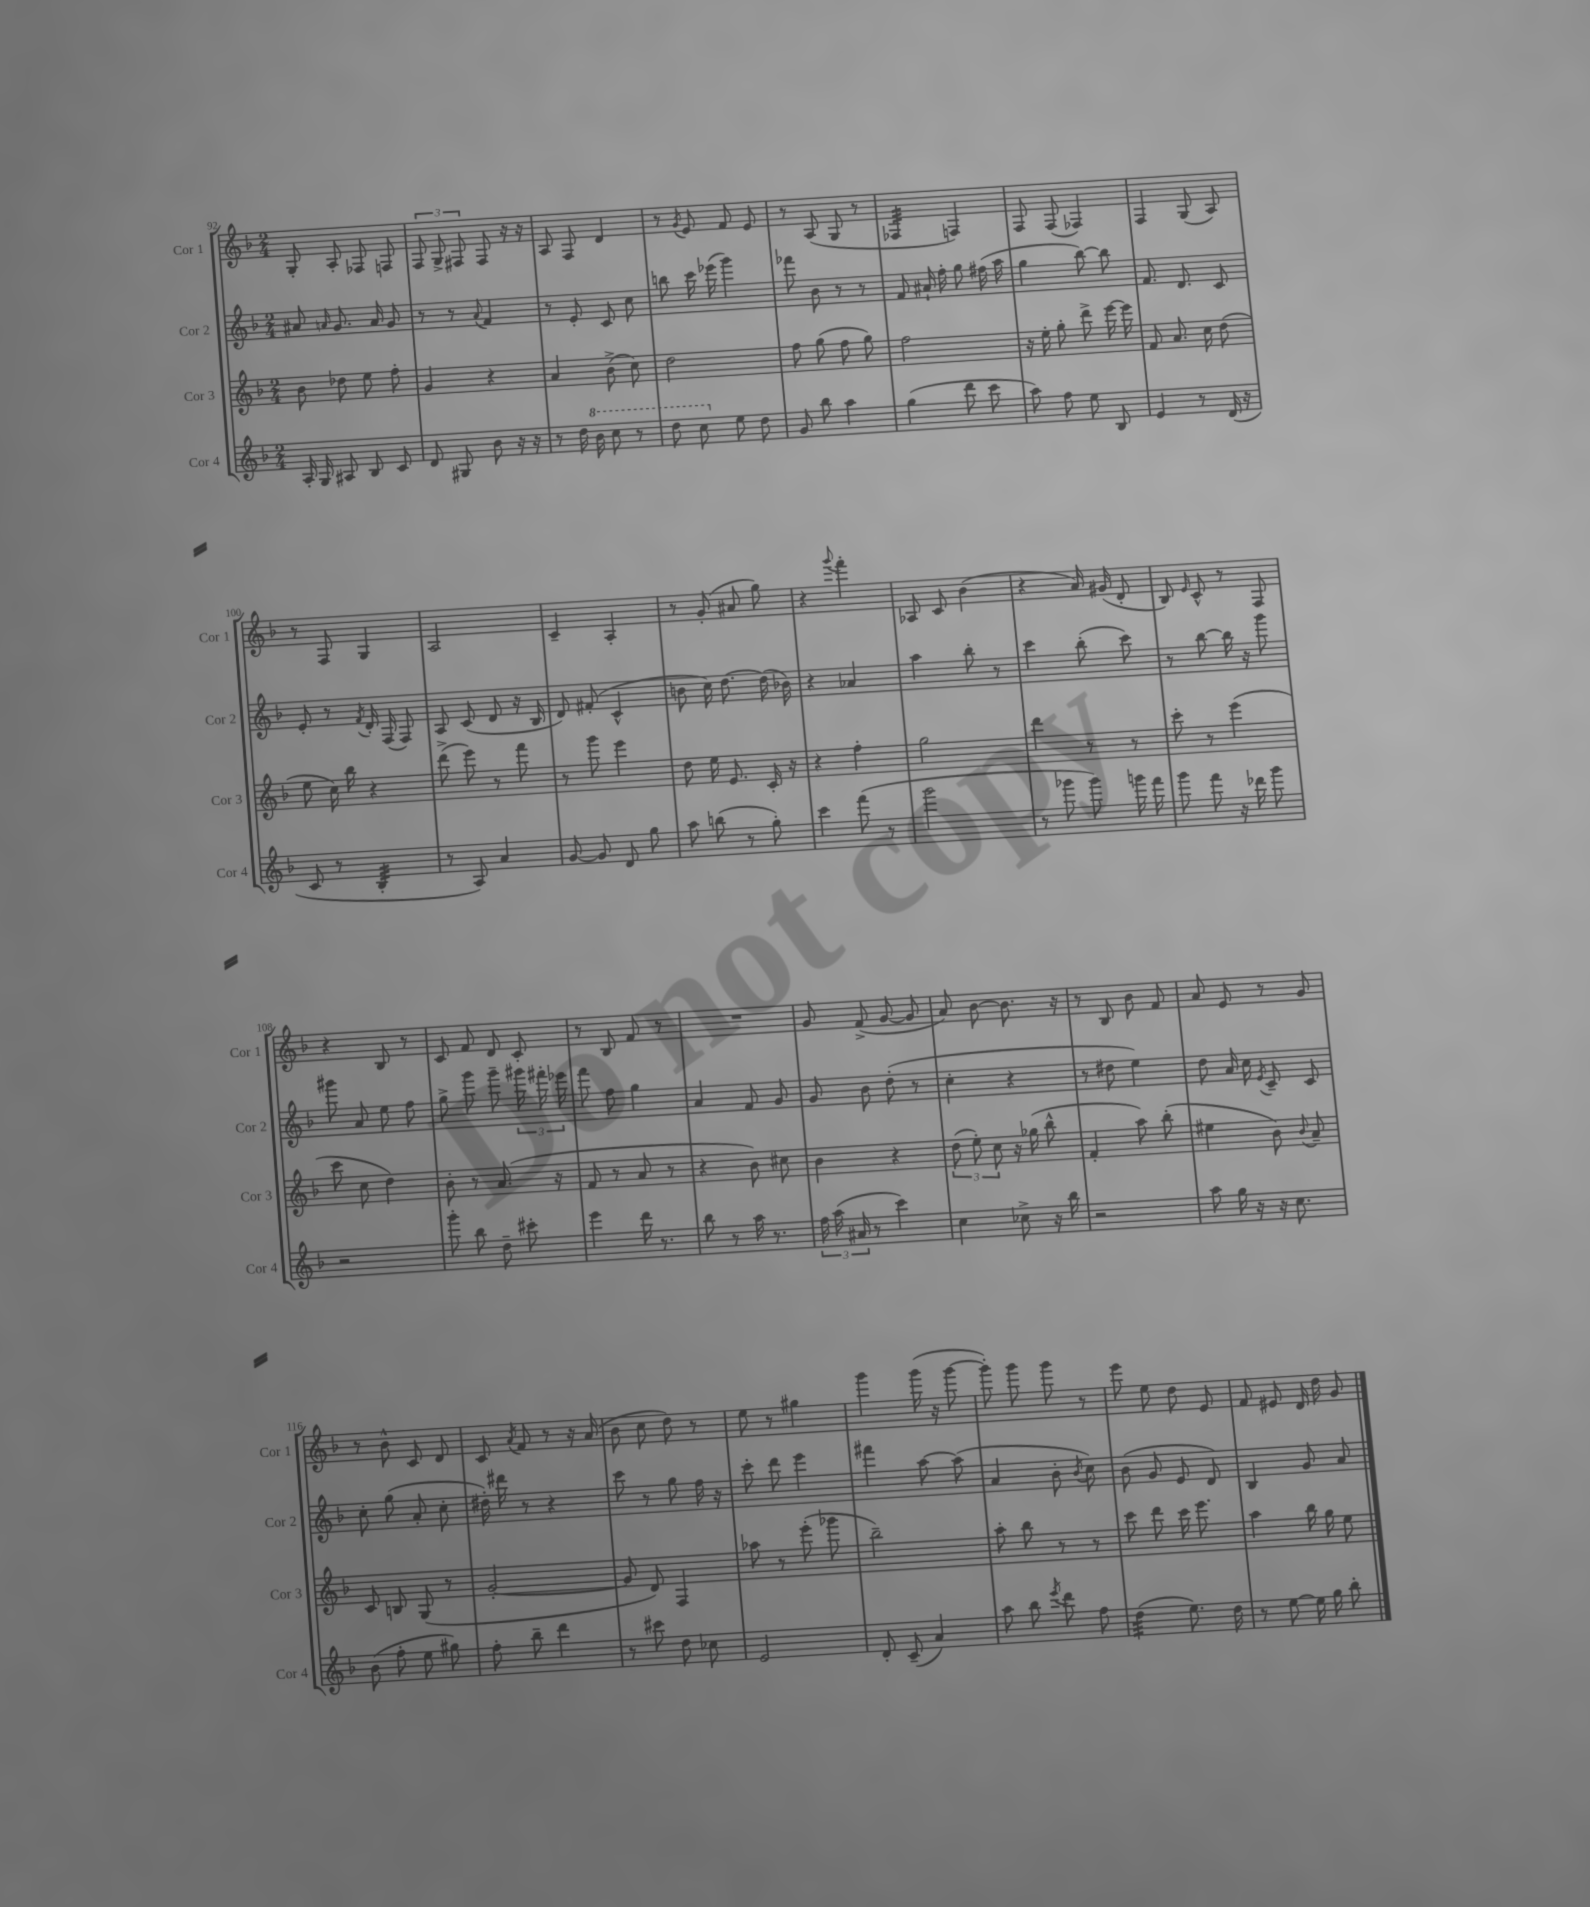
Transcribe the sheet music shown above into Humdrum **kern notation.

**kern	**kern	**kern	**kern
*staff4	*staff3	*staff2	*staff1
*clefG2	*clefG2	*clefG2	*clefG2
*k[b-]	*k[b-]	*k[b-]	*k[b-]
*M2/4	*M2/4	*M2/4	*M2/4
16A'	8b-	8a#	8G'
16G	.	.	.
.	.	16qqa	.
8A#	8dd-	8.g	8A'
8B-	8ee	.	8F-
.	.	16a	.
8c	8ff'	8g	8F
=	=	=	=
8d	4g	8r	12F
.	.	.	12G^
8G#	.	8r	.
.	.	.	12F#
.	.	8qqa	.
8b-	4r	4f	8F#
16r	.	.	16r
16r	.	.	16r
=	=	=	=
8r	4a	8r	8A
16dd	.	8e'	8F
16bb-	.	.	.
8ccc	(8b-^	8c	4d
8r	8cc)	8cc	.
=	=	=	=
8ddd	2dd	8bb	8r
.	.	.	8qg
8ccc	.	16ccc	8e
.	.	(16eee-	.
8ee	.	4ggg)	8f
8dd	.	.	8e
=	=	=	=
8g	8ff	8fff-	8r
8bb-	(8gg	8b-	(8A
4aa	8ff	8r	8G
.	8gg)	8r	8r
=	=	=	=
(4gg	2ff	8f	4F-
.	.	16a#`	.
.	.	16ff'	.
8ddd	.	8gg	4F)
8ccc	.	(16ff#	.
.	.	16aa	.
=	=	=	=
8aa)	16r	4gg	8F
.	16ee'	.	.
8ff	8gg'	.	(8F
8ee	8ddd^	[8bb-)	4F-)
8B-	[16eee	8bb-]	.
.	16eee]	.	.
=	=	=	=
4e	8f	8.f	4F
.	8.a	.	.
.	.	8.d	.
8r	.	.	(8G
.	16cc	.	.
(16d	(8dd	8c	8A)
16r	.	.	.
=	=	=	=
8c	8ee	8e'	8r
8r	16cc)	8r	8F
.	16bb-	.	.
.	.	8qf	.
4B-'	4r	16d'	4G
.	.	(16F	.
.	.	8F)	.
=	=	=	=
8r	(8ddd^	8A	2A
8A)	8eee)	(8c	.
4a	8r	8d	.
.	8fff	16r	.
.	.	16B-	.
=	=	=	=
[8g	8r	8d)	4c~
8g]	8ggg	(8f#'	.
8d	4eee	4c^^	4A'
8gg	.	.	.
=	=	=	=
8aa	8dd	8b	8r
(8bb	16ee	16cc)	(8g'
.	8.e	[8.dd	.
8r	.	.	8a#
8gg')	16c'	(16dd]	8gg)
.	16r	16b-)	.
=	=	=	=
4ccc	4r	4r	4r
.	.	.	8qqggg
(8fff	4ff'	4a-	4fff'
8r	.	.	.
=	=	=	=
2ggg	2gg	4aa	8A-
.	.	.	8c
.	.	8bb-'	(4b-
.	.	8r	.
=	=	=	=
8r	4ddd	4ccc	4r
8ggg-	.	.	.
8ggg-)	8r	(8bb-'	16a)
.	.	.	(16g#
16ggg	8r	8ccc)	8d'
16fff	.	.	.
=	=	=	=
8ggg	8ccc'	8r	8B-)
.	.	.	16qqe
8fff	8r	[8bb-	8c^^
16r	(4eee	16bb-]	8r
16ddd-	.	16r	.
8ggg	.	8ggg	8F
=	=	=	=
2r	8ccc	8ggg#	4r
.	8cc	8a	.
.	4dd)	8ee	8B-
.	.	8ff	8r
=	=	=	=
8ggg'	8b-'	8gg^	8c
8bb-	8r	8ggg	8f
8dd~	(8.a	8ggg~	8d
8ccc#'	.	24ggg#	8c'
.	.	24fff#'	.
.	16r	.	.
.	.	24eee-	.
=	=	=	=
4eee	8f	8fff	8r
.	8r	8ff	8B-
16ddd	8a	4gg	8f
8.r	.	.	.
.	8r	.	8r
=	=	=	=
8bb-	4r	4a	2r
8r	.	.	.
16aa	8b-)	8f	.
8.r	.	.	.
.	8cc#	8g	.
=	=	=	=
24ff	4b-	8g	8g
(24aa	.	.	.
24a#	.	.	.
8r	.	8b-	(8f^
4ccc)	4r	(8dd'	[8g
.	.	8r	8g]
=	=	=	=
4cc	(12dd	4cc'	8a)
.	12ee')	.	.
.	.	.	[8b-
.	12cc	.	.
8cc-^	16r	4r	8.b-]
.	(16gg-	.	.
16r	8bb-^^	.	.
16bb-	.	.	16r
=	=	=	=
2r	4f'	8r	8r
.	.	8dd#	8B-
.	8aa)	4ee)	8b-
.	(8bb-'	.	8f
=	=	=	=
8aa	4ee#	8dd	8a
16gg	.	16a	8e
16r	.	16cc	.
.	.	8qe	.
16r	8b-)	8c~	8r
8.cc	.	.	.
.	8qqb-	.	.
.	8a~	8c	8g
=	=	=	=
(8b-	8c	8cc'	8r
8ff'	8B	(8gg	8b-^^
8ee	(8G	8a'	8c
8gg#)	8r	8cc'	8d
=	=	=	=
8ff'	[2g'	16dd#')	8c
.	.	16ddd#	.
.	.	.	8qa
8bb-~	.	8r	8f
4ddd	.	4r	8r
.	.	.	16r
.	.	.	(16a
=	=	=	=
8r	8g]	8ccc	8b-
8ccc#	8d)	8r	8cc
8dd	4F	8gg	8dd)
8cc-	.	16ff	8r
.	.	16r	.
=	=	=	=
2e	8aa-	8ccc'	8ee
.	8r	8ddd	8r
.	(8eee'	4eee	4gg#
.	8ggg-	.	.
=	=	=	=
8d'	2bb-~)	4fff#	4ggg
(8c~	.	.	.
4a)	.	[8aa	(16ggg
.	.	.	16r
.	.	(8aa]	[8ggg
=	=	=	=
8aa	8aa'	4a	8ggg'])
8bb-	8bb-	.	8ggg
8qeee	.	.	.
8ddd	8r	8b-'	8ggg
.	.	8qb-	.
8ff	8r	8cc)	8r
=	=	=	=
(4dd	8ccc	(8b-	8eee
.	8ddd	8g	8ee
8.ee)	16ccc	8e	8dd
.	8.eee	.	.
.	.	8d)	8e
16dd	.	.	.
=	=	=	=
8r	4aa	4B-	8f
[8ee	.	.	8e#
16ee]	16bb-	8g	16d
16gg	16gg	.	16dd
8bb-'	8ee	8a	8g
==	==	==	==
*-	*-	*-	*-
